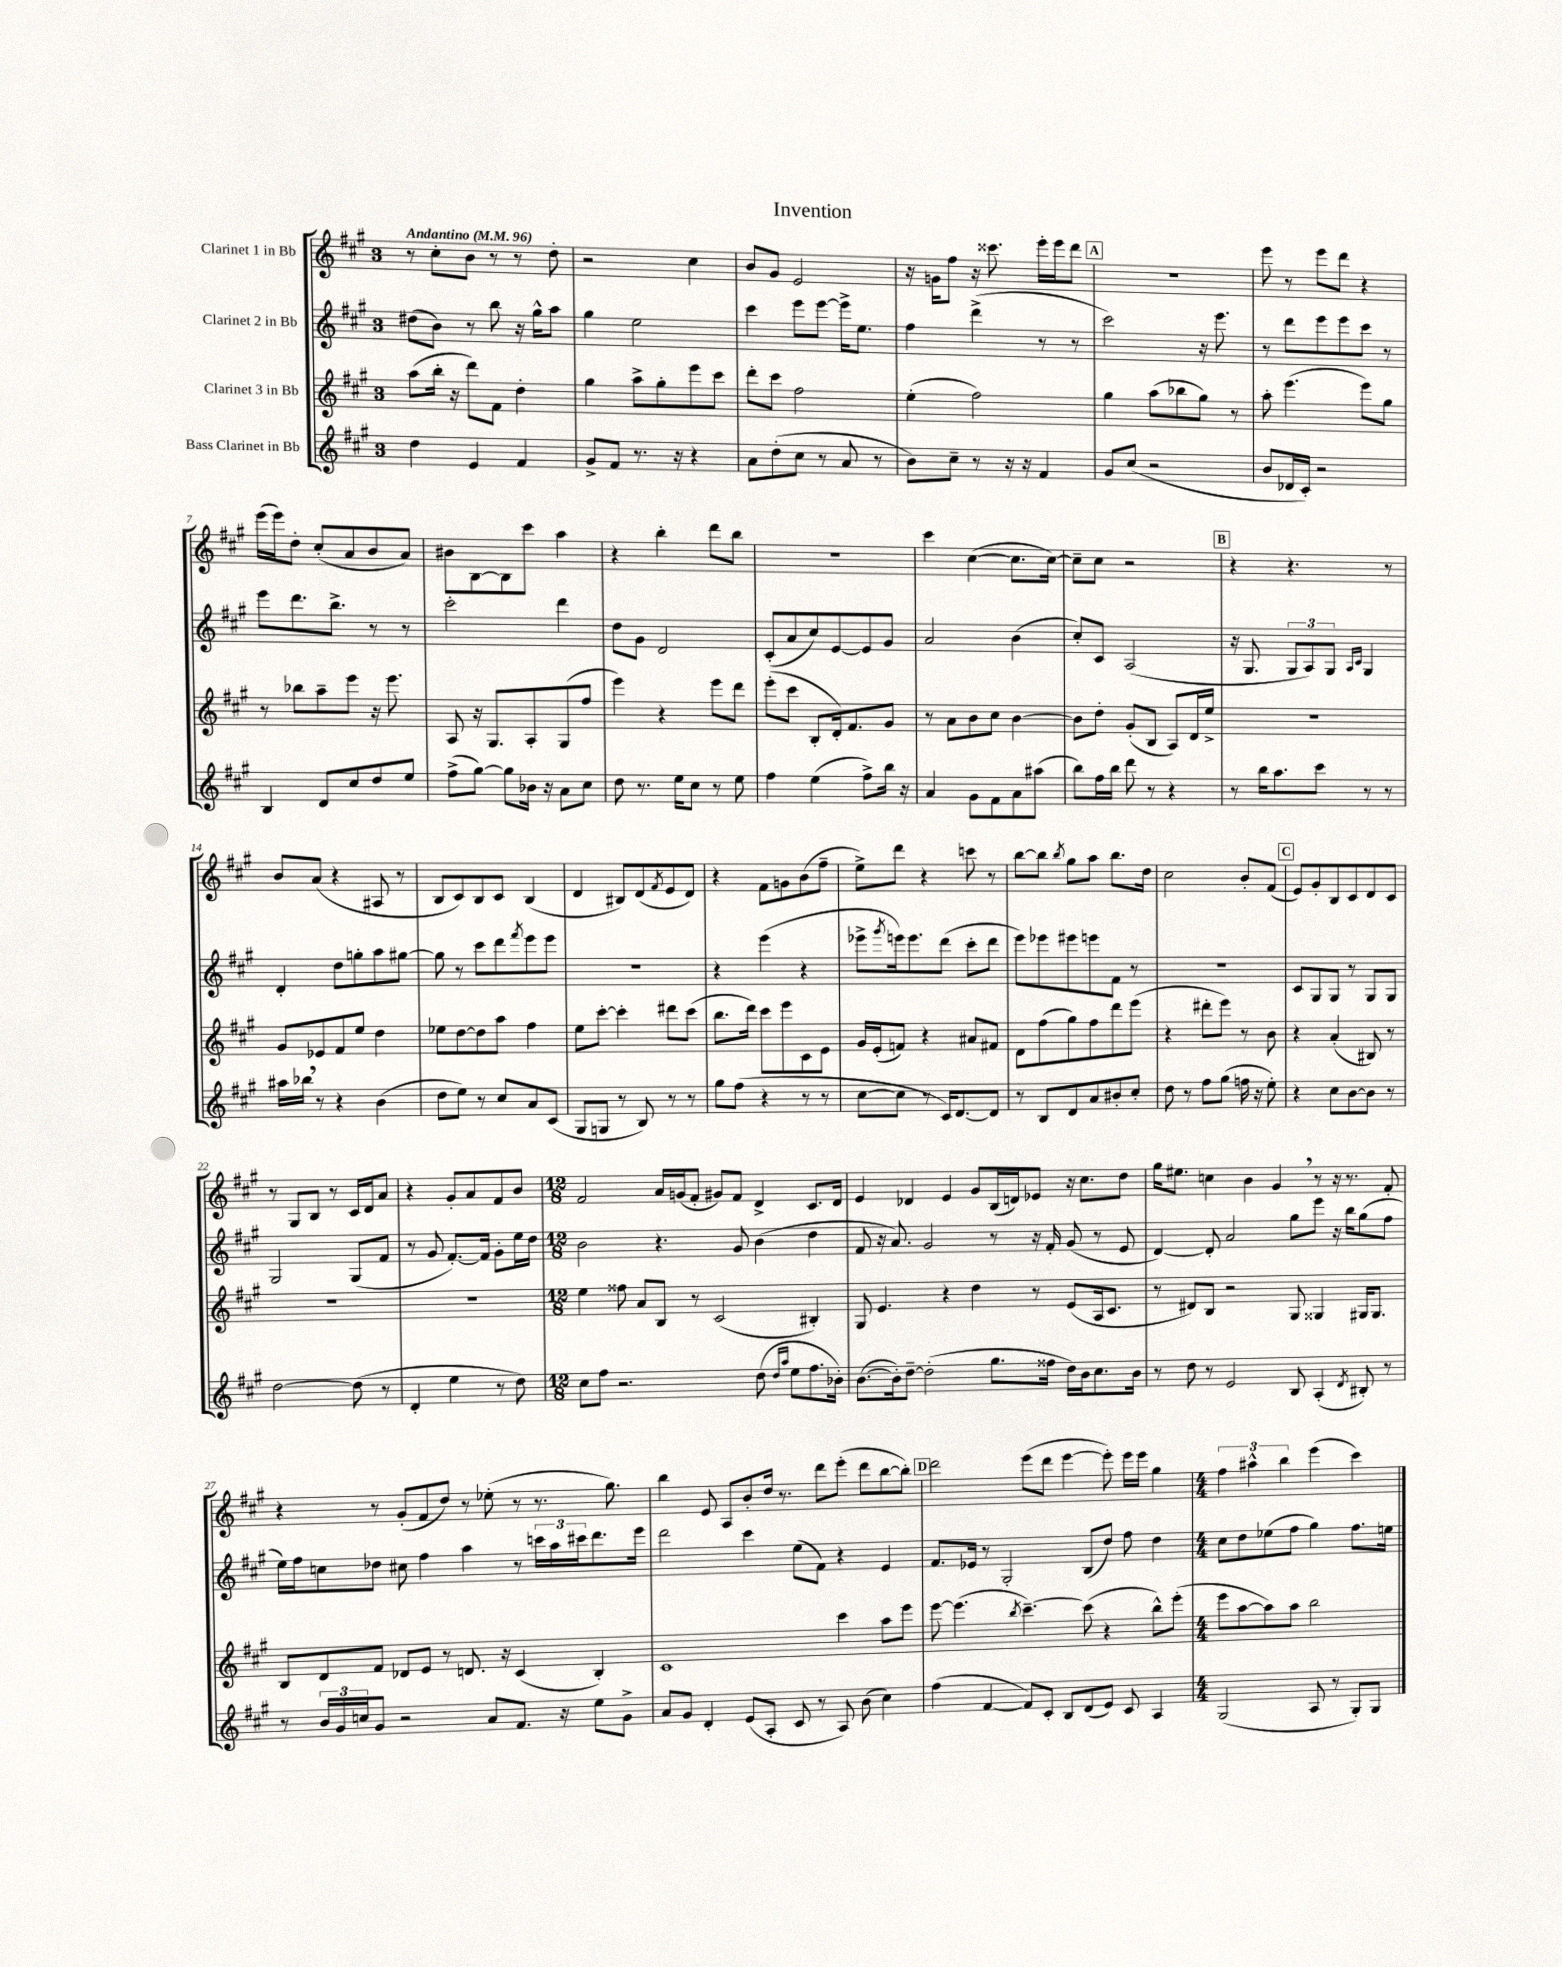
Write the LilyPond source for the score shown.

\header { title = "Invention" }
<<
\new StaffGroup <<
\new Staff = "s0" \with { instrumentName = "Clarinet 1 in Bb" } {
    \clef treble \key a \major \once \override Staff.TimeSignature.style = #'single-digit \time 3/4 \tempo "Andantino" 4 = 96
    r8 cis''8-. b'8 r8 r8 d''8-. |
    r2 cis''4 |
    b'8 gis'8 e'2 |
    r16 g'16 fis''8 r16 cisis'''8. e'''16-. e'''16 d'''8 |
    \mark \markup { \box "A" } R2. |
    e'''8 r8 e'''8 d'''8 r4 |
    e'''16( e'''16) d''8-. cis''8-.( a'8 b'8 a'8) |
    bis'8 b8~ b8 cis'''8 a''4 |
    r4 b''4-. d'''8 b''8 |
    R2. |
    cis'''4 cis''4~( cis''8. cis''16~) |
    cis''8-- cis''8 r2 |
    \mark \markup { \box "B" } r4 r4. r8 |
    b'8 a'8( r4 ais8 r8 |
    b8 cis'8) b8 cis'8 b4( |
    d'4 bis8) d'8( \acciaccatura { fis'8 } e'8 d'8) |
    r4 fis'8 g'8 b'8( fis''8-- |
    e''8->) d'''8 r4 c'''8 r8 |
    b''8~ b''8 \acciaccatura { b''8 } gis''8 a''8 b''8. d''16 |
    cis''2 b'8-. fis'8( |
    \mark \markup { \box "C" } e'8) gis'8-. b8 cis'8 d'8 cis'8 |
    r8 gis8 b8 r8 cis'16 d'16 a'8 |
    r4 gis'8-. a'8 fis'8 b'8 |
    \numericTimeSignature \time 12/8 fis'2 a'16 g'16( fis'8-. gis'8) fis'8 d'4-> cis'8. d'16 |
    e'4 des'4 e'4 gis'8 b16( d'16) ees'8 r16 cis''8. d''8 |
    gis''16 eis''8. c''4 b'4 gis'4 \breathe r8 r16 r8. fis'8-. |
    r4 r8 gis'8-.( fis'8 d''8) r8 ees''8-.( r8 r8. gis''8.) |
    b''4 e'8 a8 b'8-. d''16 r8. d'''8 e'''8-.( d'''8 b''8~ b''8-.) |
    \mark \markup { \box "D" } d'''2 e'''8( d'''8 e'''4~ e'''8-.) e'''16 e'''16 gis''4 |
    \numericTimeSignature \time 4/4 \tuplet 3/2 { fis''4 ais''4-^ b''4 } e'''4( cis'''4) \bar "|." |
}
\new Staff = "s1" \with { instrumentName = "Clarinet 2 in Bb" } {
    \clef treble \key a \major \once \override Staff.TimeSignature.style = #'single-digit \time 3/4
    dis''8( b'8) r8 b''8 r16 gis''16-^ a''8 |
    gis''4 e''2 |
    cis'''4 e'''8 e'''8~ e'''16-> e''8. |
    fis''4 d'''4->( r8 r8 |
    \mark \markup { \box "A" } cis'''2) r16 e'''8. |
    r8 d'''8 e'''8 e'''8 cis'''8 r8 |
    e'''8 d'''8. b''8.-> r8 r8 |
    cis'''2-. d'''4 |
    d''8 gis'8 d'2 |
    cis'8-.( a'8 cis''8) e'8~ e'8 gis'8 |
    a'2 b'4( |
    cis''8-.) cis'8 a2( |
    \mark \markup { \box "B" } r16 gis8. \tuplet 3/2 { gis8 a8) gis8 } \grace { a16 cis'16 } gis4 |
    d'4-. d''8 g''8-. a''8 gis''8~ |
    gis''8 r8 cis'''8 d'''8 \acciaccatura { fis'''8 } e'''8 e'''8 |
    R2. |
    r4 e'''4( r4 |
    ees'''8-> \acciaccatura { gis'''8 } e'''16) e'''8. d'''8( cis'''8-. d'''8 |
    e'''8) ees'''8 eis'''8 e'''8 fis'8 r8 |
    R2. |
    \mark \markup { \box "C" } cis'8 gis8 gis8 r8 gis8 gis8 |
    gis2 gis8( fis'8 |
    r8 gis'8 fis'8.~-.) fis'16 gis'8-. e''16 d''16 |
    \numericTimeSignature \time 12/8 b'2 r4. gis'8 b'4( d''4 |
    fis'8 r16 a'8.) gis'2 r8 r16 fis'16-. gis'8( r8 e'8 |
    d'4~) d'8-. a'2 gis''8 e'''8 r16 b''16 gis''8( fis''8 |
    e''16) fis''16 c''8 des''8 cis''8 fis''4 a''4 r8 \tuplet 3/2 { c'''16 a''16 cis'''16 } d'''8. e'''16 |
    d'''2 cis'''4 e''8( fis'8) r4 e'4 |
    \mark \markup { \box "D" } fis'8. ees'16 r8 gis2-. b8( d''8) fis''8 d''4 |
    \numericTimeSignature \time 4/4 cis''8 d''8 ees''8( fis''8 gis''4) fis''8. e''16 \bar "|." |
}
\new Staff = "s2" \with { instrumentName = "Clarinet 3 in Bb" } {
    \clef treble \key a \major \once \override Staff.TimeSignature.style = #'single-digit \time 3/4
    a''8( b''16-. r16 d'''8) fis'8 d''4-. |
    gis''4 a''8-> gis''8-. e'''8 cis'''8 |
    d'''8-. cis'''8 fis''2 |
    e''4-.( fis''2) |
    \mark \markup { \box "A" } gis''4 a''8( bes''8 gis''8) r8 |
    a''8-. e'''4.( e'''8) gis''8 |
    r8 bes''8 a''8-- e'''8 r16 e'''8. |
    a8 r16 gis8. a8-. gis8( fis''8 |
    e'''4) r4 e'''8 d'''8 |
    e'''8-.( cis'''8 b8-. d'16-.) fis'8. gis'8 |
    r8 a'8 b'8 cis''8 b'4~ |
    b'8 d''8-. gis'8-.( b8 a8) d'16 e''16-> |
    \mark \markup { \box "B" } R2. |
    gis'8 ees'8 fis'8 e''8 d''4 |
    ees''8 d''8~ d''8 a''8 fis''4 |
    e''8 cis'''8~-. cis'''4-. dis'''8 cis'''8( |
    b''8. d'''16) cis'''8 e'''8 cis'8 e'8 |
    gis'16 e'16-.( f'8) r4 ais'8 fis'8 |
    d'8 fis''8( gis''8) fis''8 d'''8 e'''8( |
    r4 dis'''8-. e'''8) r8 b'8 |
    \mark \markup { \box "C" } r4 a'4-.( bis8) r8 |
    R2. |
    R2. |
    \numericTimeSignature \time 12/8 e''4 fisis''8 a'8 b8 r8 cis'2( bis4-.) |
    gis8 e'4. r4 d''4 r8 e'8( a16 cis'8. |
    r8 dis'8) b8 r2 gis8 gisis4 gis16 gis8. |
    b8 d'8 fis'8 des'8 e'8 r8 d'8. r16 cis'4( b4-.) |
    cis'1 cis'''4 a''8 e'''8 |
    \mark \markup { \box "D" } e'''8~ e'''4.( \acciaccatura { b''8 } cis'''4.~--) cis'''8( r4 b''8-^) e'''8-.( |
    \numericTimeSignature \time 4/4 e'''8 a''8~ a''8) a''8 b''2 \bar "|." |
}
\new Staff = "s3" \with { instrumentName = "Bass Clarinet in Bb" } {
    \clef treble \key a \major \once \override Staff.TimeSignature.style = #'single-digit \time 3/4
    d''4 e'4 fis'4 |
    gis'8-> fis'8 r8. r16 r4 |
    a'8 d''8-.( cis''8 r8 a'8 r8 |
    b'8) cis''8-- r8 r16 r16 fis'4 |
    \mark \markup { \box "A" } gis'8 cis''8( r2 |
    b'8 des'16 cis'16-.) r2 |
    b4 d'8 cis''8 d''8 e''8 |
    fis''8->( gis''8~) gis''8 bes'16 r16 a'8 cis''8 |
    d''8 r8. e''16 cis''8 r8 e''8 |
    fis''4 e''4( fis''8->) b''16 r16 |
    a'4 gis'8 fis'8 a'8 ais''8( |
    b''8) fis''16 b''16 d'''8 r8 r4 |
    \mark \markup { \box "B" } r8 b''16 a''8. cis'''8 r8 r8 |
    ais''16 bes''16 \breathe r8 r4 b'4( |
    d''8 e''8) r8 cis''8 a'8 cis'8( |
    gis8 g8 r8 b8) r8 r8 |
    gis''8 fis''8( r4 r8 r8 |
    cis''8~ cis''8 r8 cis'16) d'8.~ d'8 |
    r8 b8 d'8 a'8 bis'8-. cis''8-. |
    d''8 r8 fis''8 gis''8( f''16 r16 e''8-.) |
    \mark \markup { \box "C" } r4 cis''8 b'8~ b'8 r8 |
    d''2~ d''8( r8 |
    d'4-. e''4 r8 d''8) |
    \numericTimeSignature \time 12/8 cis''8 fis''8 r2. d''8( \grace { d''16 a''16 } e''8 fis''8. bes'16-.) |
    b'8.~( b'16-.) d''8~-- d''2-.( gis''8. fisis''16 d''16) b'16 cis''8. b'16 |
    r8 d''8 r8 e'2 b8 a4-.( \acciaccatura { d'8 } bis8-.) r8 |
    r8 \tuplet 3/2 { b'16 gis'16 c''16 } gis'8 r2 a'8 fis'8. r16 e''8 gis'8-> |
    a'8 gis'8 d'4-. e'8( a8-. cis'8 r8 a8) b'8( cis''4) |
    \mark \markup { \box "D" } fis''4( fis'4~ fis'8) cis'8-. b8 d'8( e'8) cis'8 a4 |
    \numericTimeSignature \time 4/4 gis2( a8 r8 gis8-.) gis8 \bar "|." |
}
>>
>>
